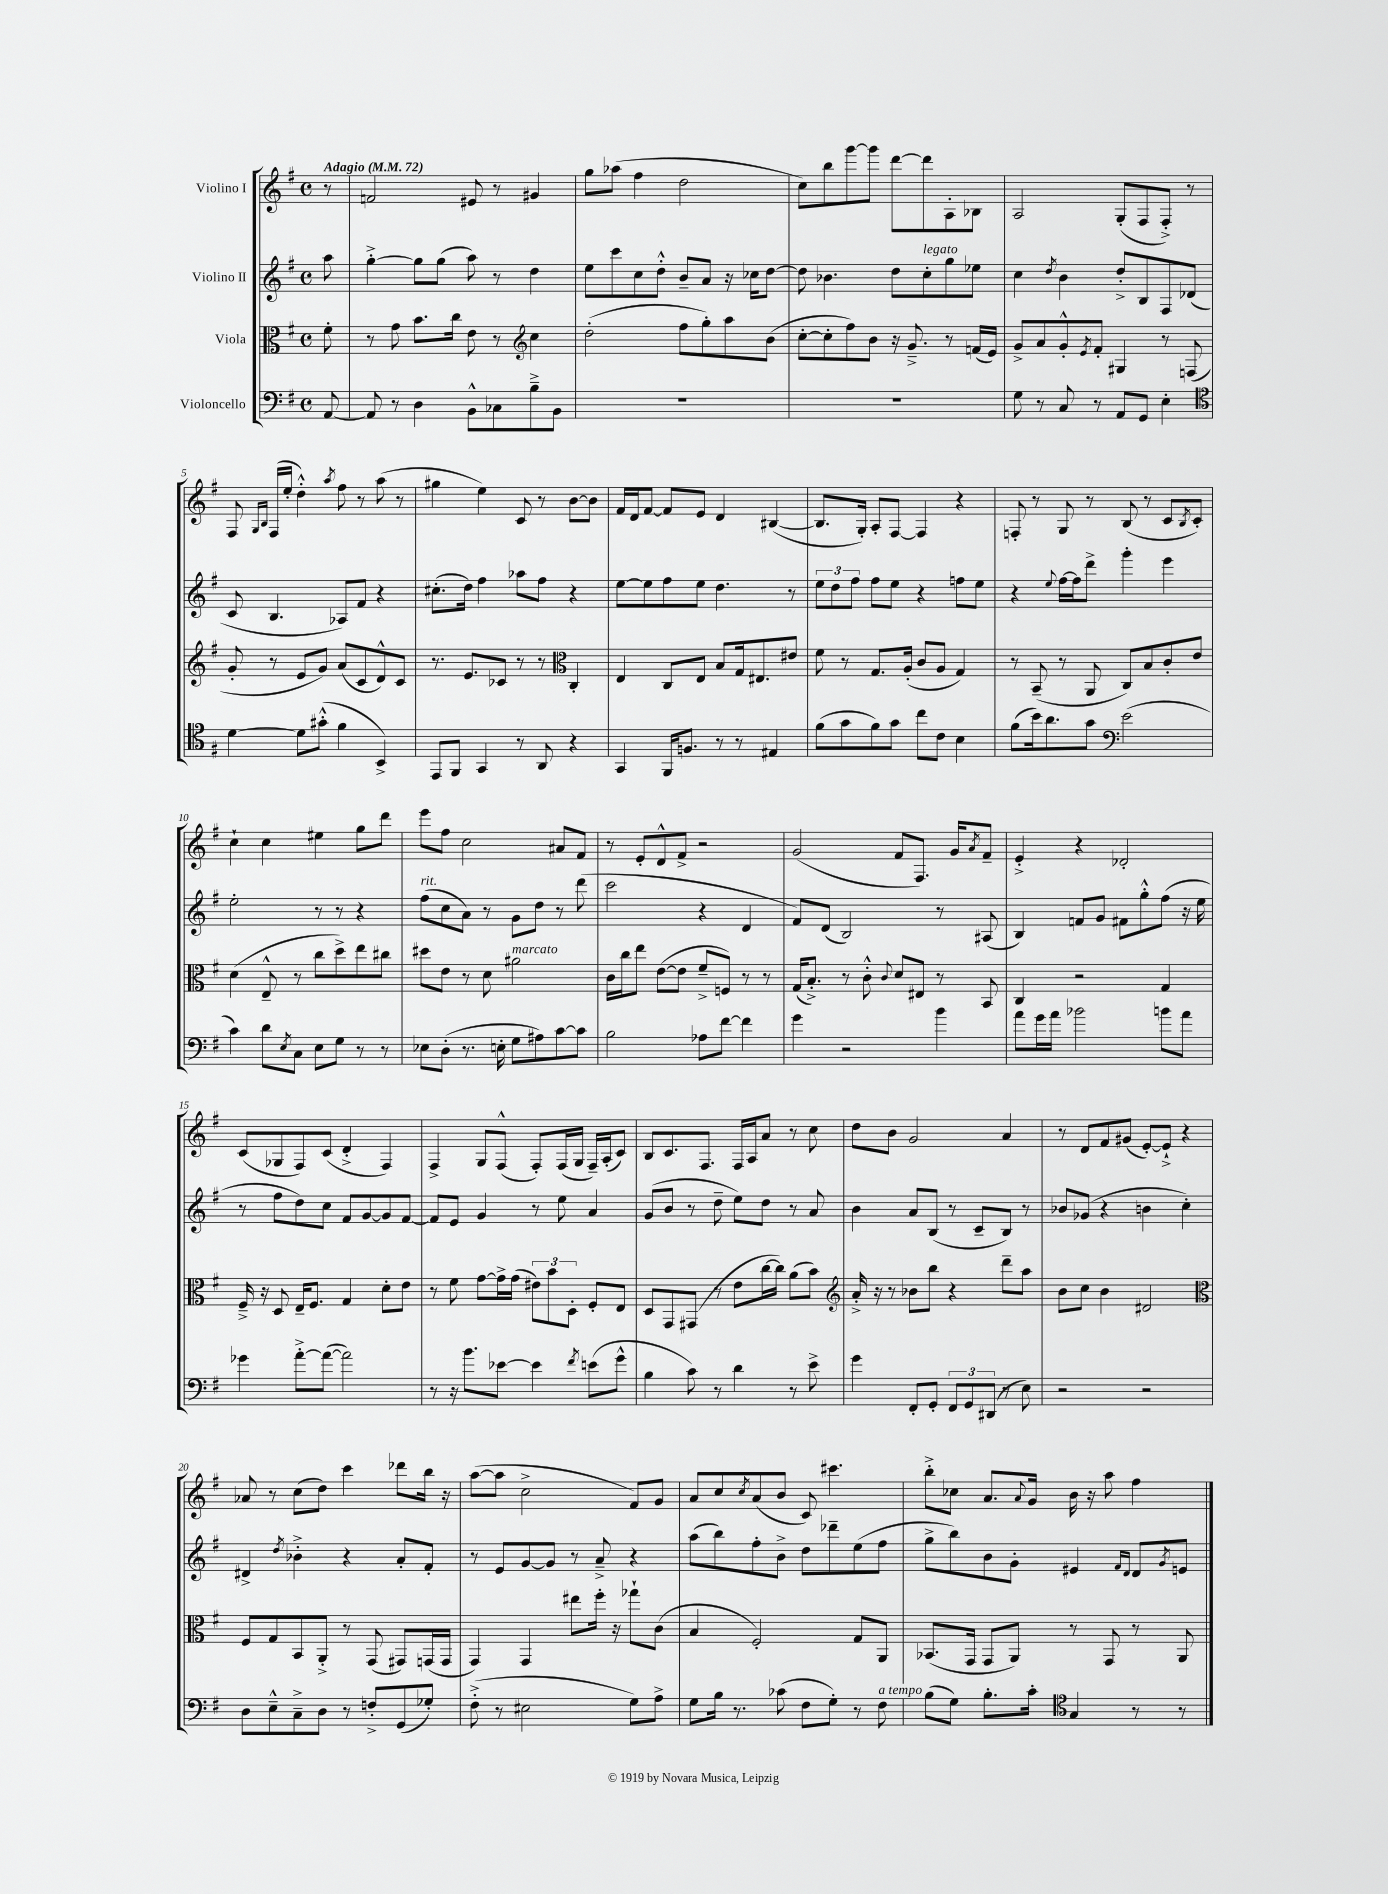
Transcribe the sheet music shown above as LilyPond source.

<<
\new StaffGroup <<
\new Staff = "s0" \with { instrumentName = "Violino I" } {
    \clef treble \key g \major \defaultTimeSignature \time 4/4 \partial 8 \tempo "Adagio" 4 = 72
    r8 |
    f'2 eis'8 r8 gis'4 |
    g''8 aes''8( fis''4 d''2 |
    c''8) b''8 g'''8~ g'''8 d'''8~ d'''8 a8-. bes8 |
    a2 g8-.( fis8 fis8-.->) r8 |
    fis8 \grace { g16 b16 } fis16( e''16-. d''4-.-^) \acciaccatura { a''8 } fis''8 r8 a''8( r8 |
    gis''4 e''4) c'8 r8 b'8~ b'8 |
    fis'16 d'16 fis'8~ fis'8 e'8 d'4 bis4~( |
    bis8. g16-.) a8-. fis8~ fis4 r4 |
    f8-. r8 g8 r8 b8( r8 c'8 \acciaccatura { b8 } c'8-.) |
    c''4-! c''4 eis''4 g''8 d'''8 |
    e'''8 fis''8 c''2 ais'8 fis'8 |
    r8 e'8-. d'8-^ fis'8-> r2 |
    g'2( fis'8 fis8.) g'16 \acciaccatura { a'8 } fis'8-- |
    e'4-.-> r4 des'2-. |
    c'8( ges8 fis8) c'8( d'4-.-> fis4) |
    fis4-> g8 fis8-^( fis8-.) fis16( g16 fis16--) a16-.( c'8) |
    b8 c'8. fis8. fis16 a16 a'8 r8 c''8 |
    d''8 b'8 g'2 a'4 |
    r8 d'8 fis'8 gis'8( e'8~-.) e'8-!-> r4 |
    aes'8 r8 c''8( d''8) c'''4 des'''8 b''16 r16 |
    a''8~( a''8 c''2-> fis'8) g'8 |
    a'8 c''8 \acciaccatura { c''8 } a'8( b'8 c'8) cis'''4. |
    b''8-.-> ces''8 a'8. \appoggiatura { a'8 } g'16 b'16 r16 a''8 fis''4 \bar "|." |
}
\new Staff = "s1" \with { instrumentName = "Violino II" } {
    \clef treble \key g \major \defaultTimeSignature \time 4/4 \partial 8
    a''8 |
    g''4~-.-> g''8 g''8( a''8) r8 d''4 |
    e''8 c'''8 c''8 d''8-.-^ b'8-- a'8 r16 ces''16 d''8~ |
    d''8 bes'4. d''8 c''8-.^\markup { \italic "legato" } g''8 ees''8 |
    c''4 \acciaccatura { d''8 } b'4 d''8-.-> b8 fis8 des'8( |
    c'8 b4. aes8) fis'8 r4 |
    cis''8.-.( d''16) fis''4 aes''8 fis''8 r4 |
    e''8~ e''8 fis''8 e''8 d''4. r8 |
    \tuplet 3/2 { e''8 d''8 fis''8 } fis''8 e''8 r4 f''8 e''8 |
    r4 \appoggiatura { e''8 } fis''16~ fis''16 d'''8-> g'''4-. e'''4 |
    e''2-. r8 r8 r4 |
    fis''8^\markup { \italic "rit." }( c''8 a'8) r8 g'8 d''8 r8 d'''8( |
    c'''2 r4 d'4 |
    fis'8) d'8( b2) r8 ais8( |
    b4) f'8 g'8 fis'8 g''8-.-^ fis''8( r16 e''16 |
    r8 fis''8 d''8) c''8 fis'8 g'8~ g'8 fis'8~ |
    fis'8 e'8 g'4 r8 e''8 a'4 |
    g'8( b'8 r8 d''8-- e''8) d''8 r8 a'8 |
    b'4 a'8 b8( r8 c'8-- b8) r8 |
    bes'8 ges'8( r4 b'4 c''4-.) |
    dis'4-> \acciaccatura { d''8 } bes'4-.-> r4 a'8-. fis'8-. |
    r8 e'8 g'8~ g'8 r8 a'8---> r4 |
    a''8( b''8) fis''8-. b'8-> d''8 des'''8-- e''8( fis''8 |
    g''8-> b''8) b'8 g'8-. eis'4 \grace { fis'16 d'16 } d'8 \acciaccatura { g'8 } e'8 \bar "|." |
}
\new Staff = "s2" \with { instrumentName = "Viola" } {
    \clef alto \key g \major \defaultTimeSignature \time 4/4 \partial 8
    fis'8-. |
    r8 g'8 b'8. c''16 e'8 r8 \clef treble c''4 |
    d''2-.( fis''8 g''8-.) a''8 b'8( |
    c''8~-. c''8-. fis''8) b'8 r16 g'8.---> r8 f'16( e'16) |
    g'8-> a'8 g'8-.-^ \acciaccatura { e'8 } fis'8-. gis4 r8 f8( |
    g'8-. r8 e'8 g'8) a'8( c'8 d'8-^) c'8 |
    r8. e'8. ces'8 r8 r8 \clef alto c4-. |
    e4 c8 e8 b8 g16 eis8. eis'8 |
    fis'8 r8 g8. a16-.( c'8 a8 g4) |
    r8 b,8--( r8 a,8 c8) b8 c'8-. e'8 |
    d'4( e8---^ r8 c''8 d''8->) e''8 cis''8 |
    dis''8 e'8 r8 d'8 ais'2^\markup { \italic "marcato" } |
    c'16 c''16 e''8 e'8~( e'8 fis'8---> f8) r8 r8 |
    g16( b8.-.->) r8 c'8-.-^ \appoggiatura { c'8 } d'8 eis8 r8 b,8 |
    c4 r2 g4 |
    fis16---> r16 d8 e16-- fis8. g4 d'8-. e'8 |
    r8 fis'8 g'8~ g'16-> g'16( \tuplet 3/2 { eis'8) b'8 d8-. } fis8-. e8 |
    d8 g,8 gis,8( r8 e'8 c''16~ c''16) a'8( b'8) |
    \clef treble a'16-.-> r16 r8 bes'8 b''8 r4 d'''8-- a''8 |
    b'8 c''8 b'4 dis'2 |
    \clef alto fis8 g8 b,8 a,8-.-> r8 g,8( gis,8) g,16( g,16 |
    g,4) g,4 eis''8 fis''16-. r16 ges''8-! c'8( |
    b4 fis2-.) g8 a,8 |
    bes,8.( g,16 g,8 a,8) r8 g,8 r8 a,8 \bar "|." |
}
\new Staff = "s3" \with { instrumentName = "Violoncello" } {
    \clef bass \key g \major \defaultTimeSignature \time 4/4 \partial 8
    a,8~ |
    a,8 r8 d4 b,8-^ ces8 b8---> b,8 |
    R1 |
    R1 |
    g8 r8 c8 r8 a,8 g,8 e4-. |
    \clef tenor d'4~ d'8 gis'8-.-^( fis'4 b,4->) |
    e,8 fis,8 g,4 r8 a,8 r4 |
    g,4 fis,16 f8. r8 r8 eis4 |
    fis'8( g'8 fis'8) g'8 c''8 c'8 b4 |
    fis'8( b'16) a'8. g'8 \clef bass e'2( |
    c'4) d'8 \acciaccatura { e8 } c8 e8 g8 r8 r8 |
    ees8 d8-.( r8. e16-. g8 ais8) c'8~ c'8 |
    b2 aes8 fis'8~ fis'4 |
    g'4 r2 b'4 |
    a'8 g'16 a'16 bes'2 b'8 a'8 |
    ges'4 a'8~-.-> a'8~( a'2) |
    r8 r16 b'8. ees'8~ ees'4 \acciaccatura { fis'8 } e'8( g'8-^ |
    b4 c'8) r8 d'4 r8 e'8-> |
    g'4 fis,8-. g,8-. \tuplet 3/2 { fis,8 g,8 dis,8( } r8 e8) |
    r2 r2 |
    d8 e8---^ c8---> d8 r8 f8-.-> g,8( ges8-.) |
    fis8-.->( r8 eis2 g8) a8-> |
    g8 b16 r8. ces'8( fis8 g8-.) r8 fis8^\markup { \italic "a tempo" } |
    b8( g8) b8.-. c'16-. \clef tenor g4 r8 r8 \bar "|." |
}
>>
>>
